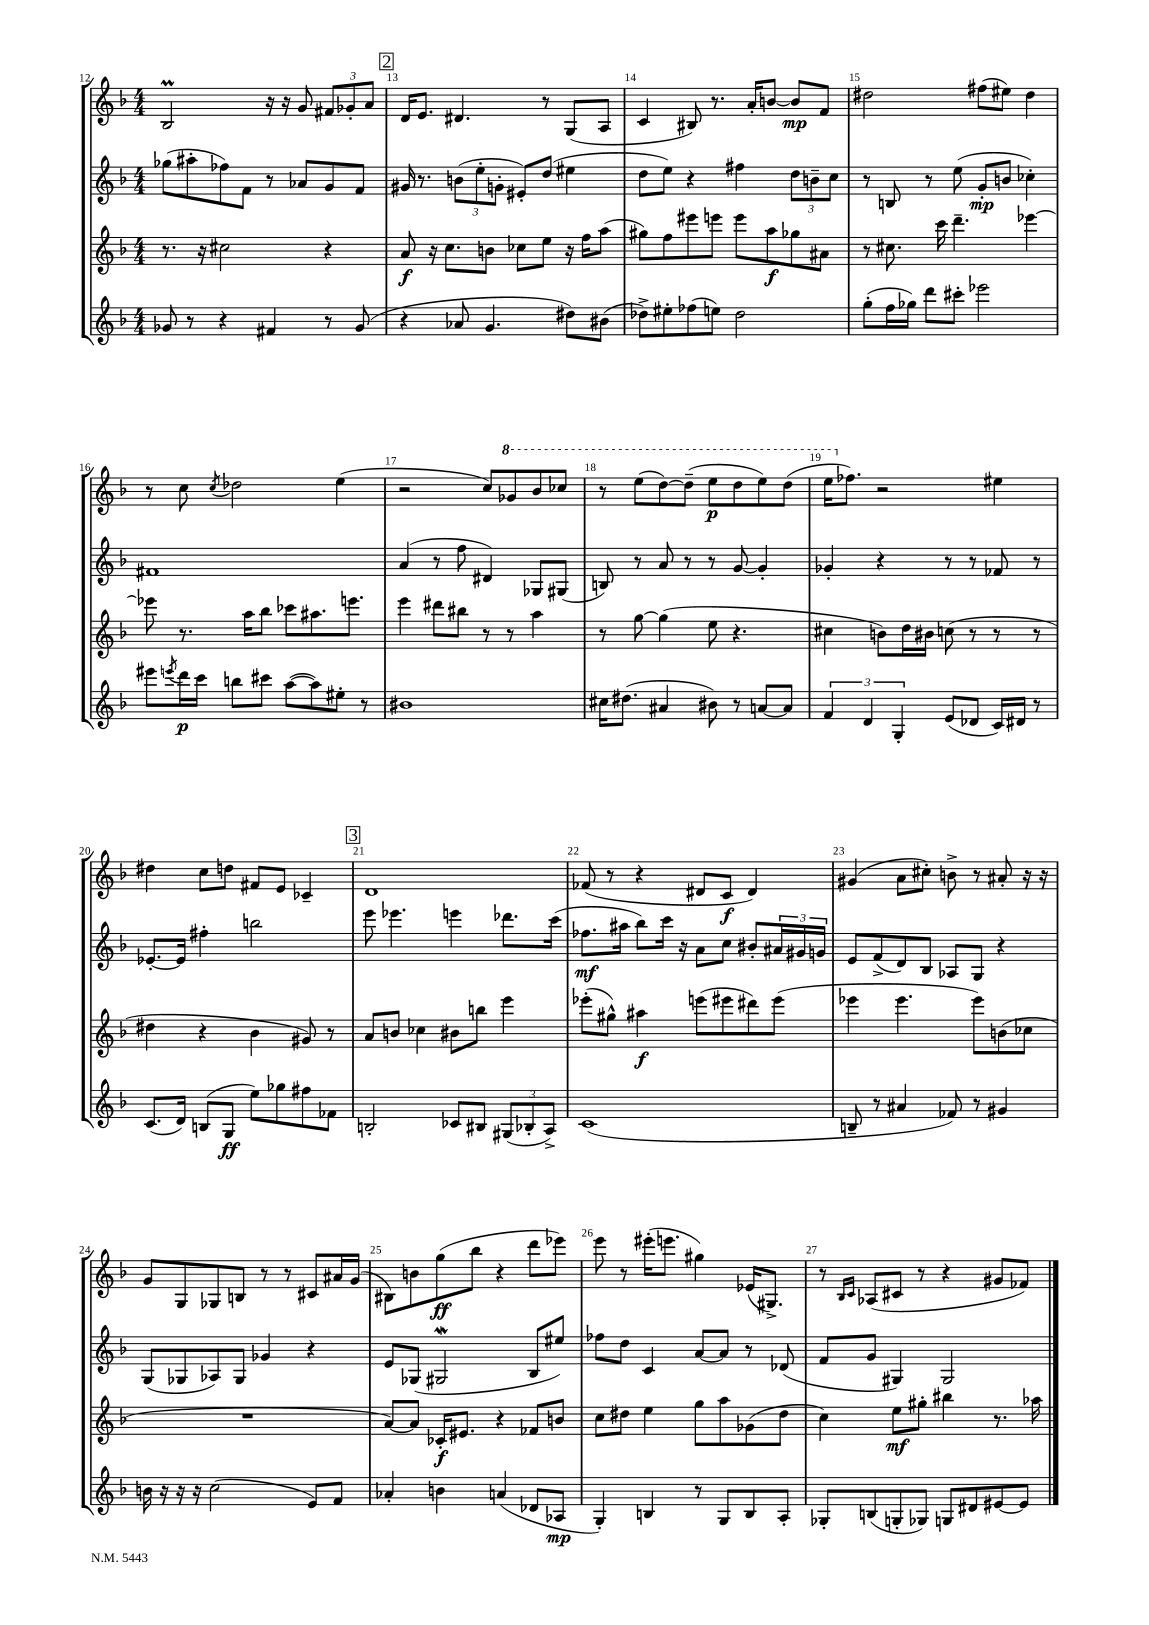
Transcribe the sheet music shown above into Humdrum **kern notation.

**kern	**dynam	**kern	**dynam	**kern	**dynam	**kern	**dynam
*part4	*part4	*part3	*part3	*part2	*part2	*part1	*part1
*staff4	*staff4	*staff3	*staff3	*staff2	*staff2	*staff1	*staff1
*clefG2	*	*clefG2	*	*clefG2	*	*clefG2	*
*k[b-]	*	*k[b-]	*	*k[b-]	*	*k[b-]	*
*M4/4	*	*M4/4	*	*M4/4	*	*M4/4	*
=12	=12	=12	=12	=12	=12	=12	=12
8g-X/	.	8.r	.	(8gg-X\L	.	2B-M/	.
8r	.	.	.	8aa#X'\	.	.	.
.	.	16r	.	.	.	.	.
4r	.	2cc#X\	.	8ff-X\)	.	.	.
.	.	.	.	8f\J	.	.	.
4f#X/	.	.	.	8r	.	16r	.
.	.	.	.	.	.	16r	.
.	.	.	.	8a-X/L	.	8g/	.
8r	.	4r	.	8g/	.	12f#X/L	.
.	.	.	.	.	.	12g-X'/	.
(8g-/	.	.	.	8f/J	.	.	.
.	.	.	.	.	.	12a/J	.
!!LO:REH:place=s1:t=2
=13	=13	=13	=13	=13	=13	=13	=13
4r	.	8a/	f	16g#X/	.	16d/KL	.
.	.	.	.	8.r	.	8.e/J	.
.	.	16r	.	.	.	.	.
.	.	8.cc\L	.	.	.	.	.
8a-X/	.	.	.	(12bn\L	.	4.d#X/	.
.	.	.	.	12ee'\	.	.	.
4.g/	.	8bn\J	.	.	.	.	.
.	.	.	.	12gn'\J	.	.	.
.	.	8cc-X\L	.	8e#X'/L)	.	.	.
.	.	8ee\J	.	(8dd/J	.	8r	.
8dd#X\L)	.	16r	.	4ee#X\	.	(8G/L	.
.	.	16ff\KL	.	.	.	.	.
(8b#X\J	.	(8aa\J	.	.	.	8A/J	.
=14	=14	=14	=14	=14	=14	=14	=14
8dd-X^\L)	.	8gg#X\L)	.	8dd\L	.	4c/	.
8ee#X'\	.	8ff\	.	8ee\J)	.	.	.
(8ff-X\	.	8eee#X\	.	4r	.	8B#X/)	.
8een\J)	.	8eeen\J	.	.	.	8.r	.
2dd-\	.	8eee\L	.	4ff#X\	.	.	.
.	.	.	.	.	.	16a'/KL	.
.	.	8aa\	f	.	.	[8bn/J	.
.	.	8gg-X\	.	12dd\L	.	8b/L]	mp
.	.	.	.	12bn~\	.	.	.
.	.	8a#X\J	.	.	.	8f/J	.
.	.	.	.	12cc\J	.	.	.
=15	=15	=15	=15	=15	=15	=15	=15
(8gg'\L	.	8r	.	8r	.	2dd#X\	.
16ff\L	.	8.cc#X\	.	8Bn/	.	.	.
16gg-X\JJ)	.	.	.	.	.	.	.
8ddd\L	.	.	.	8r	.	.	.
.	.	16ccc\	.	.	.	.	.
8ccc#X'\J	.	4.ddd~\	.	(8ee\	.	.	.
2eee-X\	.	.	.	8g'/L	mp	(8ff#X\L	.
.	.	.	.	8bn/J	.	8ee#X\J)	.
.	.	[4eee-X\	.	4cc-X'\)	.	4dd#\	.
!!LO:LB:g=z
=16	=16	=16	=16	=16	=16	=16	=16
8eee#X\L	.	8eee-X\]	.	1f#X	.	8r	.
8qeeen/	.	.	.	.	.	.	.
16ddd\L	p	8.r	.	.	.	8cc\	.
16ccc\JJ	.	.	.	.	.	.	.
.	.	.	.	.	.	8qcc/	.
8bbn\L	.	.	.	.	.	2dd-X\	.
.	.	16aa\KL	.	.	.	.	.
8ccc#X\J	.	8bb-\J	.	.	.	.	.
([8aa\L	.	8ccc-X\L	.	.	.	.	.
8aa\])	.	8.aa#X\	.	.	.	.	.
8ee#X'\J	.	.	.	.	.	(4ee\	.
.	.	8.eeen\J	.	.	.	.	.
8r	.	.	.	.	.	.	.
=17	=17	=17	=17	=17	=17	=17	=17
1b#X	.	4eee\	.	(4a/	.	2r	.
.	.	8ddd#X\L	.	8r	.	.	.
.	.	8bb#X\J	.	8ff\	.	.	.
.	.	8r	.	4d#X/)	.	8cc/L)	.
*	*	*	*	*	*	*8va	*
.	.	8r	.	.	.	8gg-X/	.
.	.	4aa\	.	8G-X/L	.	8bb-/	.
.	.	.	.	(8G#X/J	.	8ccc-X/J	.
=18	=18	=18	=18	=18	=18	=18	=18
16cc#X\KL	.	8r	.	8Bn/)	.	8r	.
(8.dd#X\J	.	.	.	.	.	.	.
.	.	[8gg\	.	8r	.	(8eee\L	.
4a#X/	.	(4gg\]	.	8a/	.	[8ddd\)	.
.	.	.	.	8r	.	(8ddd~\J]	.
8b#X\)	.	8ee\	.	8r	.	8eee\L	p
8r	.	4.r	.	[8g/	.	8ddd\	.
[8an/L	.	.	.	4g'/]	.	8eee\)	.
8a/J]	.	.	.	.	.	(8ddd\J	.
=19	=19	=19	=19	=19	=19	=19	=19
6f/	.	4cc#X\	.	4g-X'/	.	16eee\KL	.
*	*	*	*	*	*	*X8va	*
.	.	.	.	.	.	8.ff-X\J)	.
6d/	.	.	.	.	.	.	.
.	.	8bn\L)	.	4r	.	2r	.
6G'/	.	.	.	.	.	.	.
.	.	16dd\L	.	.	.	.	.
.	.	16b#X\JJ	.	.	.	.	.
(8e/L	.	(8ccn\	.	8r	.	.	.
8d-X/J	.	8r	.	8r	.	.	.
16c/LL)	.	8r	.	8f-X/	.	4ee#X\	.
16d#X/JJ	.	.	.	.	.	.	.
8r	.	8r	.	8r	.	.	.
!!LO:LB:g=z
=20	=20	=20	=20	=20	=20	=20	=20
(8.c/L	.	4dd#X\	.	[8.e-X'/L	.	4dd#X\	.
16d/Jk)	.	.	.	16e-/Jk]	.	.	.
(8Bn/L	.	4r	.	4ff#X'\	.	8cc\L	.
8G/J	ff	.	.	.	.	8ddn\J	.
8ee\L)	.	4b-\	.	2bbn\	.	8f#X/L	.
8gg-X\	.	.	.	.	.	8e/J	.
8ff#X\	.	8g#X/)	.	.	.	4c-X~/	.
8f-X\J	.	8r	.	.	.	.	.
!!LO:REH:place=s1:t=3
=21	=21	=21	=21	=21	=21	=21	=21
2Bn'/	.	8a/L	.	8eee\	.	1d	.
.	.	8bn/J	.	4.eee-X\	.	.	.
.	.	4cc-X\	.	.	.	.	.
8c-X/L	.	8b#X\L	.	4eeen\	.	.	.
8B#X/J	.	8bbn\J	.	.	.	.	.
(12G#X/L	.	4eee\	.	8.ddd-X\L	.	.	.
12B-X'/	.	.	.	.	.	.	.
12A^/J)	.	.	.	.	.	.	.
.	.	.	.	(16ccc\Jk	.	.	.
=22	=22	=22	=22	=22	=22	=22	=22
(1c	.	(8eee-X'\L	.	8.ff-X\L	mf	(8f-X/	.
.	.	8gg#X^^\J)	.	.	.	8r	.
.	.	.	.	16aa#X\Jk	.	.	.
.	.	4aa#X\	f	8bb-\L)	.	4r	.
.	.	.	.	16ccc\Jk	.	.	.
.	.	.	.	16r	.	.	.
.	.	(8eeen\L	.	8a\L	.	8d#X/L	.
.	.	8eee#X\	.	8cc\J	.	8c/J	f
.	.	8ddd#X\)	.	8b#X'/L	.	4d#/)	.
.	.	(8eee#\J	.	24a#X/L	.	.	.
.	.	.	.	24g#X/	.	.	.
.	.	.	.	24gn/JJ	.	.	.
=23	=23	=23	=23	=23	=23	=23	=23
8Bn~/	.	4eee-X\	.	8e/L	.	(4g#X/	.
8r	.	.	.	(8f^/	.	.	.
4a#X/	.	4.eee-\	.	8d/)	.	8a\L	.
.	.	.	.	8B-/J	.	8cc#X'\J)	.
8f-X/)	.	.	.	8A-X/L	.	8bn^\	.
8r	.	8eee-\L)	.	8G/J	.	8r	.
4g#X/	.	(8bn\	.	4r	.	8a#X'/	.
.	.	8cc-X\J	.	.	.	16r	.
.	.	.	.	.	.	16r	.
!!LO:LB:g=z
=24	=24	=24	=24	=24	=24	=24	=24
16bn\	.	1r	.	(8G/L	.	8g/L	.
16r	.	.	.	.	.	.	.
16r	.	.	.	8G-X/	.	8G/	.
16r	.	.	.	.	.	.	.
(2cc\	.	.	.	8A-X/)	.	8G-X/	.
.	.	.	.	8G-/J	.	8Bn/J	.
.	.	.	.	4g-X/	.	8r	.
.	.	.	.	.	.	8r	.
8e/L)	.	.	.	4r	.	8c#X/L	.
8f/J	.	.	.	.	.	16a#X/L	.
.	.	.	.	.	.	(16g/JJ	.
=25	=25	=25	=25	=25	=25	=25	=25
4a-X'/	.	[8a/L)	.	8e/L	.	8B#X\L)	.
.	.	8a/J]	.	(8G-X/J	.	8bn\	.
4bn\	.	16c-X'/KL	f	2G#XW/	.	(8gg\	ff
.	.	8.e#X/J	.	.	.	.	.
.	.	.	.	.	.	8bb-\J	.
(4an/	.	4r	.	.	.	4r	.
8d-X/L	.	8f-X/L	.	8B-/L	.	8ddd\L	.
8A-X/J	mp	8bn/J	.	8ee#X/J)	.	8eee-X\J)	.
=26	=26	=26	=26	=26	=26	=26	=26
4G'/)	.	8cc\L	.	8ff-X\L	.	8eee\	.
.	.	8dd#X\J	.	8dd\J	.	8r	.
4Bn/	.	4ee\	.	4c/	.	(16eee#X'\KL	.
.	.	.	.	.	.	8.eeen\J	.
8r	.	8gg\L	.	[8a/L	.	4gg#X\)	.
8G/L	.	8aa\	.	8a/J]	.	.	.
8B/	.	(8g-X\	.	8r	.	(16e-X/KL	.
.	.	.	.	.	.	8.G#X^/J)	.
8A'/J	.	8dd#\J	.	(8d-X/	.	.	.
=27	=27	=27	=27	=27	=27	=27	=27
8G-X'/L	.	4cc\)	.	8f/L	.	8r	.
.	.	.	.	.	.	16qqB-/LL	.
.	.	.	.	.	.	16qqc/JJ	.
(8Bn/	.	.	.	8g/J	.	(8A-X/L	.
8Gn'/	.	8ee\L	mf	4G#X/)	.	8c#X/J	.
8G-X/J)	.	8gg#X'\J	.	.	.	8r	.
8Gn/L	.	4bb#X\	.	2G#/	.	4r	.
8d#X/	.	.	.	.	.	.	.
[8e#X/	.	8.r	.	.	.	8g#X/L	.
8e#/J]	.	.	.	.	.	8f-X/J)	.
.	.	16aa-X\	.	.	.	.	.
==	==	==	==	==	==	==	==
*-	*-	*-	*-	*-	*-	*-	*-
